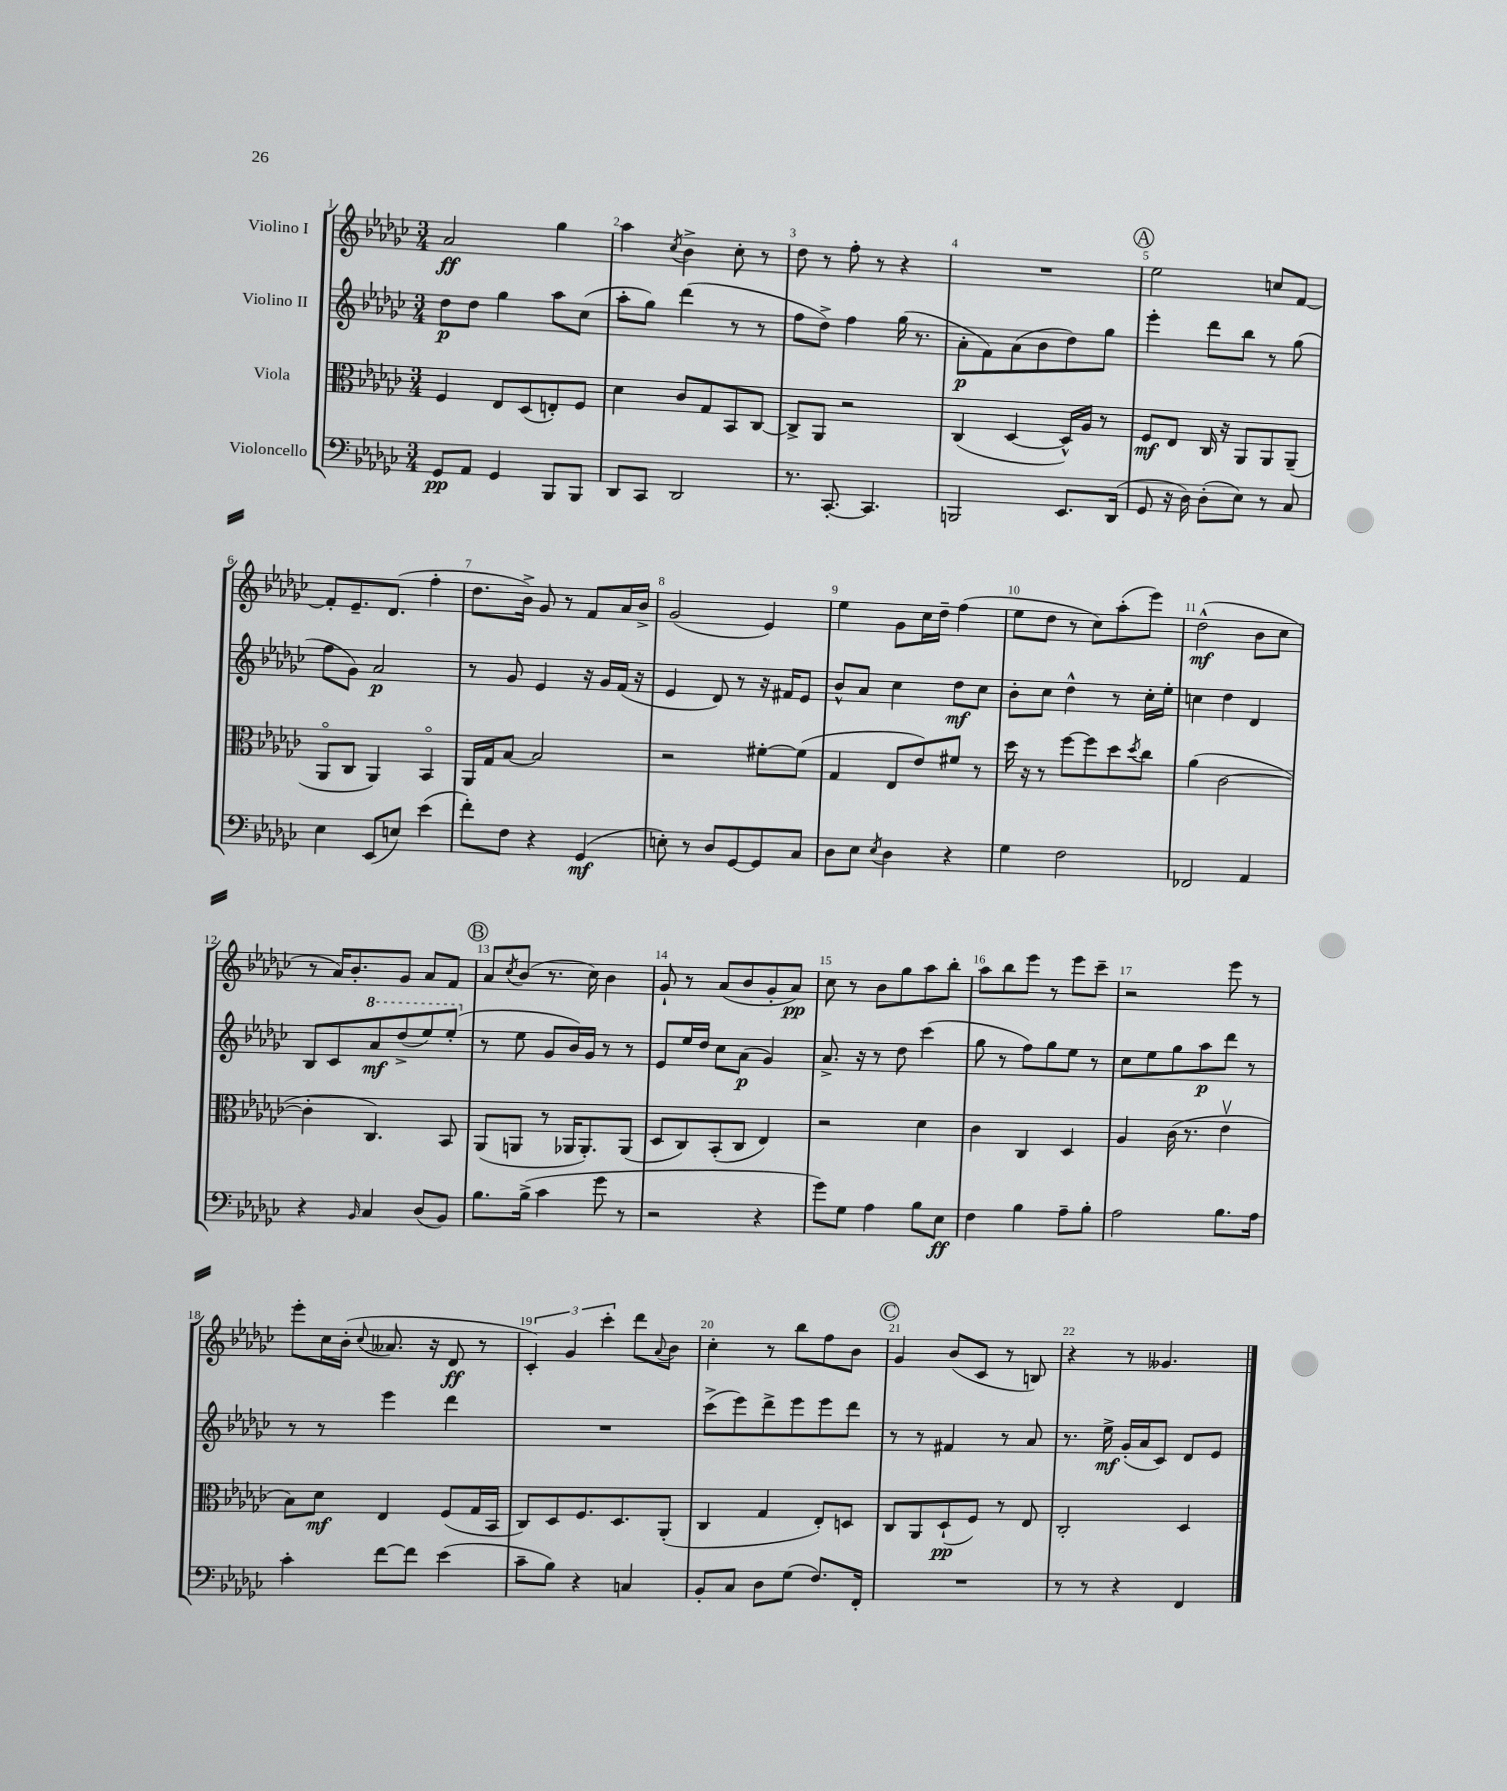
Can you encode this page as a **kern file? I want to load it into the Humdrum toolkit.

**kern	**dynam	**kern	**dynam	**kern	**dynam	**kern	**dynam
*part4	*part4	*part3	*part3	*part2	*part2	*part1	*part1
*staff4	*staff4	*staff3	*staff3	*staff2	*staff2	*staff1	*staff1
*I"Violoncello	*	*I"Viola	*	*I"Violino II	*	*I"Violino I	*
*clefF4	*	*clefC3	*	*clefG2	*	*clefG2	*
*k[b-e-a-d-g-c-]	*	*k[b-e-a-d-g-c-]	*	*k[b-e-a-d-g-c-]	*	*k[b-e-a-d-g-c-]	*
*M3/4	*	*M3/4	*	*M3/4	*	*M3/4	*
=1	=1	=1	=1	=1	=1	=1	=1
8GG-/L	pp	4F/	.	8dd-\L	p	2a-/	ff
8AA-/J	.	.	.	8dd-\J	.	.	.
4GG-/	.	8E-/L	.	4gg-\	.	.	.
.	.	(8D-/	.	.	.	.	.
8BBB-/L	.	8En'/)	.	8aa-\L	.	4gg-\	.
8BBB-/J	.	8F/J	.	(8cc-\J	.	.	.
=2	=2	=2	=2	=2	=2	=2	=2
8DD-/L	.	4d-\	.	8aa-'\L	.	4aa-\	.
8CC-/J	.	.	.	8gg-\J)	.	.	.
.	.	.	.	.	.	8qcc-/	.
2DD-/	.	8c-/L	.	(4ddd-\	.	4b-^\	.
.	.	8G-/	.	.	.	.	.
.	.	8BB-/	.	8r	.	8cc-'\	.
.	.	[8C-/J	.	8r	.	8r	.
=3	=3	=3	=3	=3	=3	=3	=3
8.r	.	8C-^/L]	.	8ff\L	.	8dd-\	.
.	.	8AA-/J	.	8dd-^\J)	.	8r	.
[8.CC-'/	.	.	.	.	.	.	.
.	.	2r	.	4ff\	.	8ff'\	.
4.CC-/]	.	.	.	.	.	8r	.
.	.	.	.	(16gg-\	.	4r	.
.	.	.	.	8.r	.	.	.
=4	=4	=4	=4	=4	=4	=4	=4
2BBBn/	.	(4C-/	.	8a-'\L	p	2.r	.
.	.	.	.	8f\)	.	.	.
.	.	[4D-/	.	(8a-\	.	.	.
.	.	.	.	8b-\	.	.	.
8.EE-/L	.	16D-^^/LL])	.	8dd-\)	.	.	.
.	.	16A-/JJ	.	.	.	.	.
.	.	8r	.	8gg-\J	.	.	.
(16DD-/Jk	.	.	.	.	.	.	.
!!LO:REH:place=s1:t=A
=5	=5	=5	=5	=5	=5	=5	=5
8GG-/	.	8F/L	mf	4eee-'\	.	2ee-\	.
16r	.	8E-/J	.	.	.	.	.
16D-\)	.	.	.	.	.	.	.
(8D-'\L	.	16C-/	.	8ddd-\L	.	.	.
.	.	16r	.	.	.	.	.
8E-\J)	.	8AA-/L	.	8bb-\J	.	.	.
8r	.	8AA-/	.	8r	.	8ccn/L	.
8C-/	.	(8AA-~/J	.	(8gg-\	.	[8f/J	.
!!LO:LB:g=z
=6	=6	=6	=6	=6	=6	=6	=6
4E-\	.	8AA-/L	.	8ff\L	.	8f'/L]	.
.	.	8C-/J	.	8g-\J)	.	8.e-~/	.
(8EE-/L	.	4AA-/)	.	2a-/	p	.	.
.	.	.	.	.	.	(8.d-/J	.
8En/J)	.	.	.	.	.	.	.
(4e-\	.	4BB-/	.	.	.	4ff'\	.
=7	=7	=7	=7	=7	=7	=7	=7
8f'\L)	.	16AA-/LL	.	8r	.	8.dd-\L	.
.	.	16G-/J	.	.	.	.	.
8F\J	.	[8B-/J	.	8g-/	.	.	.
.	.	.	.	.	.	16b-^\Jk)	.
4r	.	2B-/]	.	4e-/	.	8g-/	.
.	.	.	.	.	.	8r	.
(4GG-/	mf	.	.	16r	.	8f/L	.
.	.	.	.	16g-/LL	.	.	.
.	.	.	.	(16f/JJ	.	16a-/L	.
.	.	.	.	16r	.	16b-^/JJ	.
=8	=8	=8	=8	=8	=8	=8	=8
8En'\)	.	2r	.	4e-/	.	(2g-/	.
8r	.	.	.	.	.	.	.
8D-/L	.	.	.	8d-/)	.	.	.
[8GG-/	.	.	.	8r	.	.	.
8GG-/]	.	[8f#X'\L	.	16r	.	4e-/)	.
.	.	.	.	16f#X/KL	.	.	.
8C-/J	.	(8f#\J]	.	8e-/J	.	.	.
=9	=9	=9	=9	=9	=9	=9	=9
8D-\L	.	4G-/	.	8b-^^/L	.	4ee-\	.
8E-\J	.	.	.	8a-/J	.	.	.
8qE-/	.	.	.	.	.	.	.
4D-\	.	8E-/L	.	4cc-\	.	8g-\L	.
.	.	8e-/)	.	.	.	16cc-\L	.
.	.	.	.	.	.	16dd-~\JJ	.
4r	.	8f#X/J	.	8dd-\L	mf	(4ff\	.
.	.	8r	.	8cc-\J	.	.	.
=10	=10	=10	=10	=10	=10	=10	=10
4G-\	.	16dd-\	.	8b-'\L	.	8ee-\L	.
.	.	16r	.	.	.	.	.
.	.	8r	.	8cc-\J	.	8dd-\J	.
2F\	.	[8ff\L	.	4dd-^^\	.	8r	.
.	.	8ff\]	.	.	.	8cc-\L)	.
.	.	8dd-\	.	8r	.	(8aa-'\	.
.	.	8qdd-/	.	.	.	.	.
.	.	8cc-\J	.	16cc-'\LL	.	8eee-\J)	.
.	.	.	.	16ee-'\JJ	.	.	.
=11	=11	=11	=11	=11	=11	=11	=11
2FF-X/	.	(4a-\	.	4ccn\	.	(2dd-^^\	mf
.	.	[2c-\	.	4dd-\	.	.	.
4AA-/	.	.	.	4d-/	.	8b-\L	.
.	.	.	.	.	.	8cc-\J	.
!!LO:LB:g=z
=12	=12	=12	=12	=12	=12	=12	=12
4r	.	4c-'\]	.	8B-/L	.	8r	.
.	.	.	.	8c-/	.	16a-/KL)	.
.	.	.	.	.	.	8.b-'/	.
16qqBB-/	.	.	.	.	.	.	.
*	*	*	*	*8va	*	*	*
4C-/	.	4.C-/)	.	8aa-/	mf	.	.
.	.	.	.	(8ddd-^/	.	8g-/J	.
(8D-/L	.	.	.	8eee-/)	.	8a-/L	.
8BB-/J)	.	8BB-/	.	(8eee-'/J	.	8f/J	.
!!LO:REH:place=s1:t=B
=13	=13	=13	=13	=13	=13	=13	=13
*	*	*	*	*X8va	*	*	*
8.B-\L	.	(8AA-/L	.	8r	.	8a-/L	.
.	.	.	.	.	.	8qcc-/	.
.	.	8AAn/J	.	8ee-\	.	(8b-/J	.
(16B-^\Jk	.	.	.	.	.	.	.
4c-\	.	8r	.	8g-/L	.	8.r	.
.	.	16AA-X/KL	.	16b-/L)	.	.	.
.	.	8.AA-'/)	.	16g-/JJ	.	16cc-\)	.
8g-\	.	.	.	8r	.	4b-\	.
8r	.	(8AA-/J	.	8r	.	.	.
=14	=14	=14	=14	=14	=14	=14	=14
2r	.	8D-/L	.	8e-/L	.	8g-`/	.
.	.	8C-/)	.	16ee-/L	.	8r	.
.	.	.	.	16dd-/JJ	.	.	.
.	.	(8BB-'/	.	8cc-\L	.	(8a-/L	.
.	.	8C-/J	.	(8a-\J	p	8b-/	.
4r	.	4E-/)	.	4g-/)	.	8g-'/	.
.	.	.	.	.	.	8a-/J)	pp
=15	=15	=15	=15	=15	=15	=15	=15
8g-\L)	.	2r	.	8.a-^/	.	8cc-\	.
8G-\J	.	.	.	.	.	8r	.
.	.	.	.	16r	.	.	.
4A-\	.	.	.	8r	.	8b-\L	.
.	.	.	.	8dd-\	.	8gg-\	.
8B-\L	.	4d-\	.	(4ccc-\	.	8aa-\	.
8E-\J	ff	.	.	.	.	8bb-'\J	.
=16	=16	=16	=16	=16	=16	=16	=16
4F\	.	4c-\	.	8gg-\	.	8aa-\L	.
.	.	.	.	8r	.	8bb-\	.
4B-\	.	4C-/	.	8ff\L)	.	8eee-\J	.
.	.	.	.	8gg-\	.	8r	.
8A-~\L	.	4D-/	.	8ee-\J	.	8eee-\L	.
8B-'\J	.	.	.	8r	.	8ccc-~\J	.
=17	=17	=17	=17	=17	=17	=17	=17
2A-\	.	4A-/	.	8cc-\L	.	2r	.
.	.	.	.	8ee-\	.	.	.
.	.	(16c-\	.	8gg-\	.	.	.
.	.	8.r	.	.	.	.	.
.	.	.	.	8aa-\	p	.	.
8.B-\L	.	4e-v\	.	8ddd-\J	.	8eee-\	.
.	.	.	.	8r	.	8r	.
16A-\Jk	.	.	.	.	.	.	.
!!LO:LB:g=z
=18	=18	=18	=18	=18	=18	=18	=18
4c-'\	.	8B-\L)	.	8r	.	8eee-'\L	.
.	.	8d-\J	mf	8r	.	16cc-\L	.
.	.	.	.	.	.	(16b-'\JJ	.
.	.	.	.	.	.	8qqcc-/	.
[8f\L	.	4E-/	.	4eee-\	.	8.a--X/	.
8f\J]	.	.	.	.	.	.	.
.	.	.	.	.	.	16r	.
(4e-\	.	(8F/L	.	4ddd-\	.	8d-/	ff
.	.	16G-/L	.	.	.	8r	.
.	.	16BB-/JJ	.	.	.	.	.
=19	=19	=19	=19	=19	=19	=19	=19
8c-~\L	.	8C-/L)	.	2.r	.	6c-'/)	.
8B-\J)	.	8D-/	.	.	.	.	.
.	.	.	.	.	.	6g-/	.
4r	.	8.F/	.	.	.	.	.
.	.	.	.	.	.	6ccc-'\	.
.	.	8.D-/	.	.	.	.	.
4Cn/	.	.	.	.	.	8ddd-\L	.
.	.	.	.	.	.	8qqa-/	.
.	.	(8AA-'/J	.	.	.	8b-\J	.
=20	=20	=20	=20	=20	=20	=20	=20
8BB-'/L	.	4C-/	.	(8ccc-^\L	.	4cc-'\	.
8C-/J	.	.	.	8eee-\)	.	.	.
8D-\L	.	4G-/	.	8ddd-^\	.	8r	.
(8G-\J	.	.	.	8eee-\	.	8bb-\L	.
8.F/L)	.	8E-'/L)	.	8eee-\	.	8ff\	.
.	.	8Dn/J	.	8ddd-\J	.	8b-\J	.
16FF'/Jk	.	.	.	.	.	.	.
!!LO:REH:place=s1:t=C
=21	=21	=21	=21	=21	=21	=21	=21
2.r	.	8C-/L	.	8r	.	4g-/	.
.	.	8AA-/	.	8r	.	.	.
.	.	(8D-`/	pp	4f#X/	.	(8b-/L	.
.	.	8F/J)	.	.	.	8c-/J	.
.	.	8r	.	8r	.	8r	.
.	.	8E-/	.	8a-/	.	8Bn/)	.
=22	=22	=22	=22	=22	=22	=22	=22
8r	.	2C-'/	.	8.r	.	4r	.
8r	.	.	.	.	.	.	.
.	.	.	.	16ee-^\	mf	.	.
4r	.	.	.	(16g-'/LL	.	8r	.
.	.	.	.	16a-/J	.	.	.
.	.	.	.	8c-/J)	.	4.g--X/	.
4FF/	.	4D-/	.	8d-/L	.	.	.
.	.	.	.	8e-/J	.	.	.
==	==	==	==	==	==	==	==
*-	*-	*-	*-	*-	*-	*-	*-
